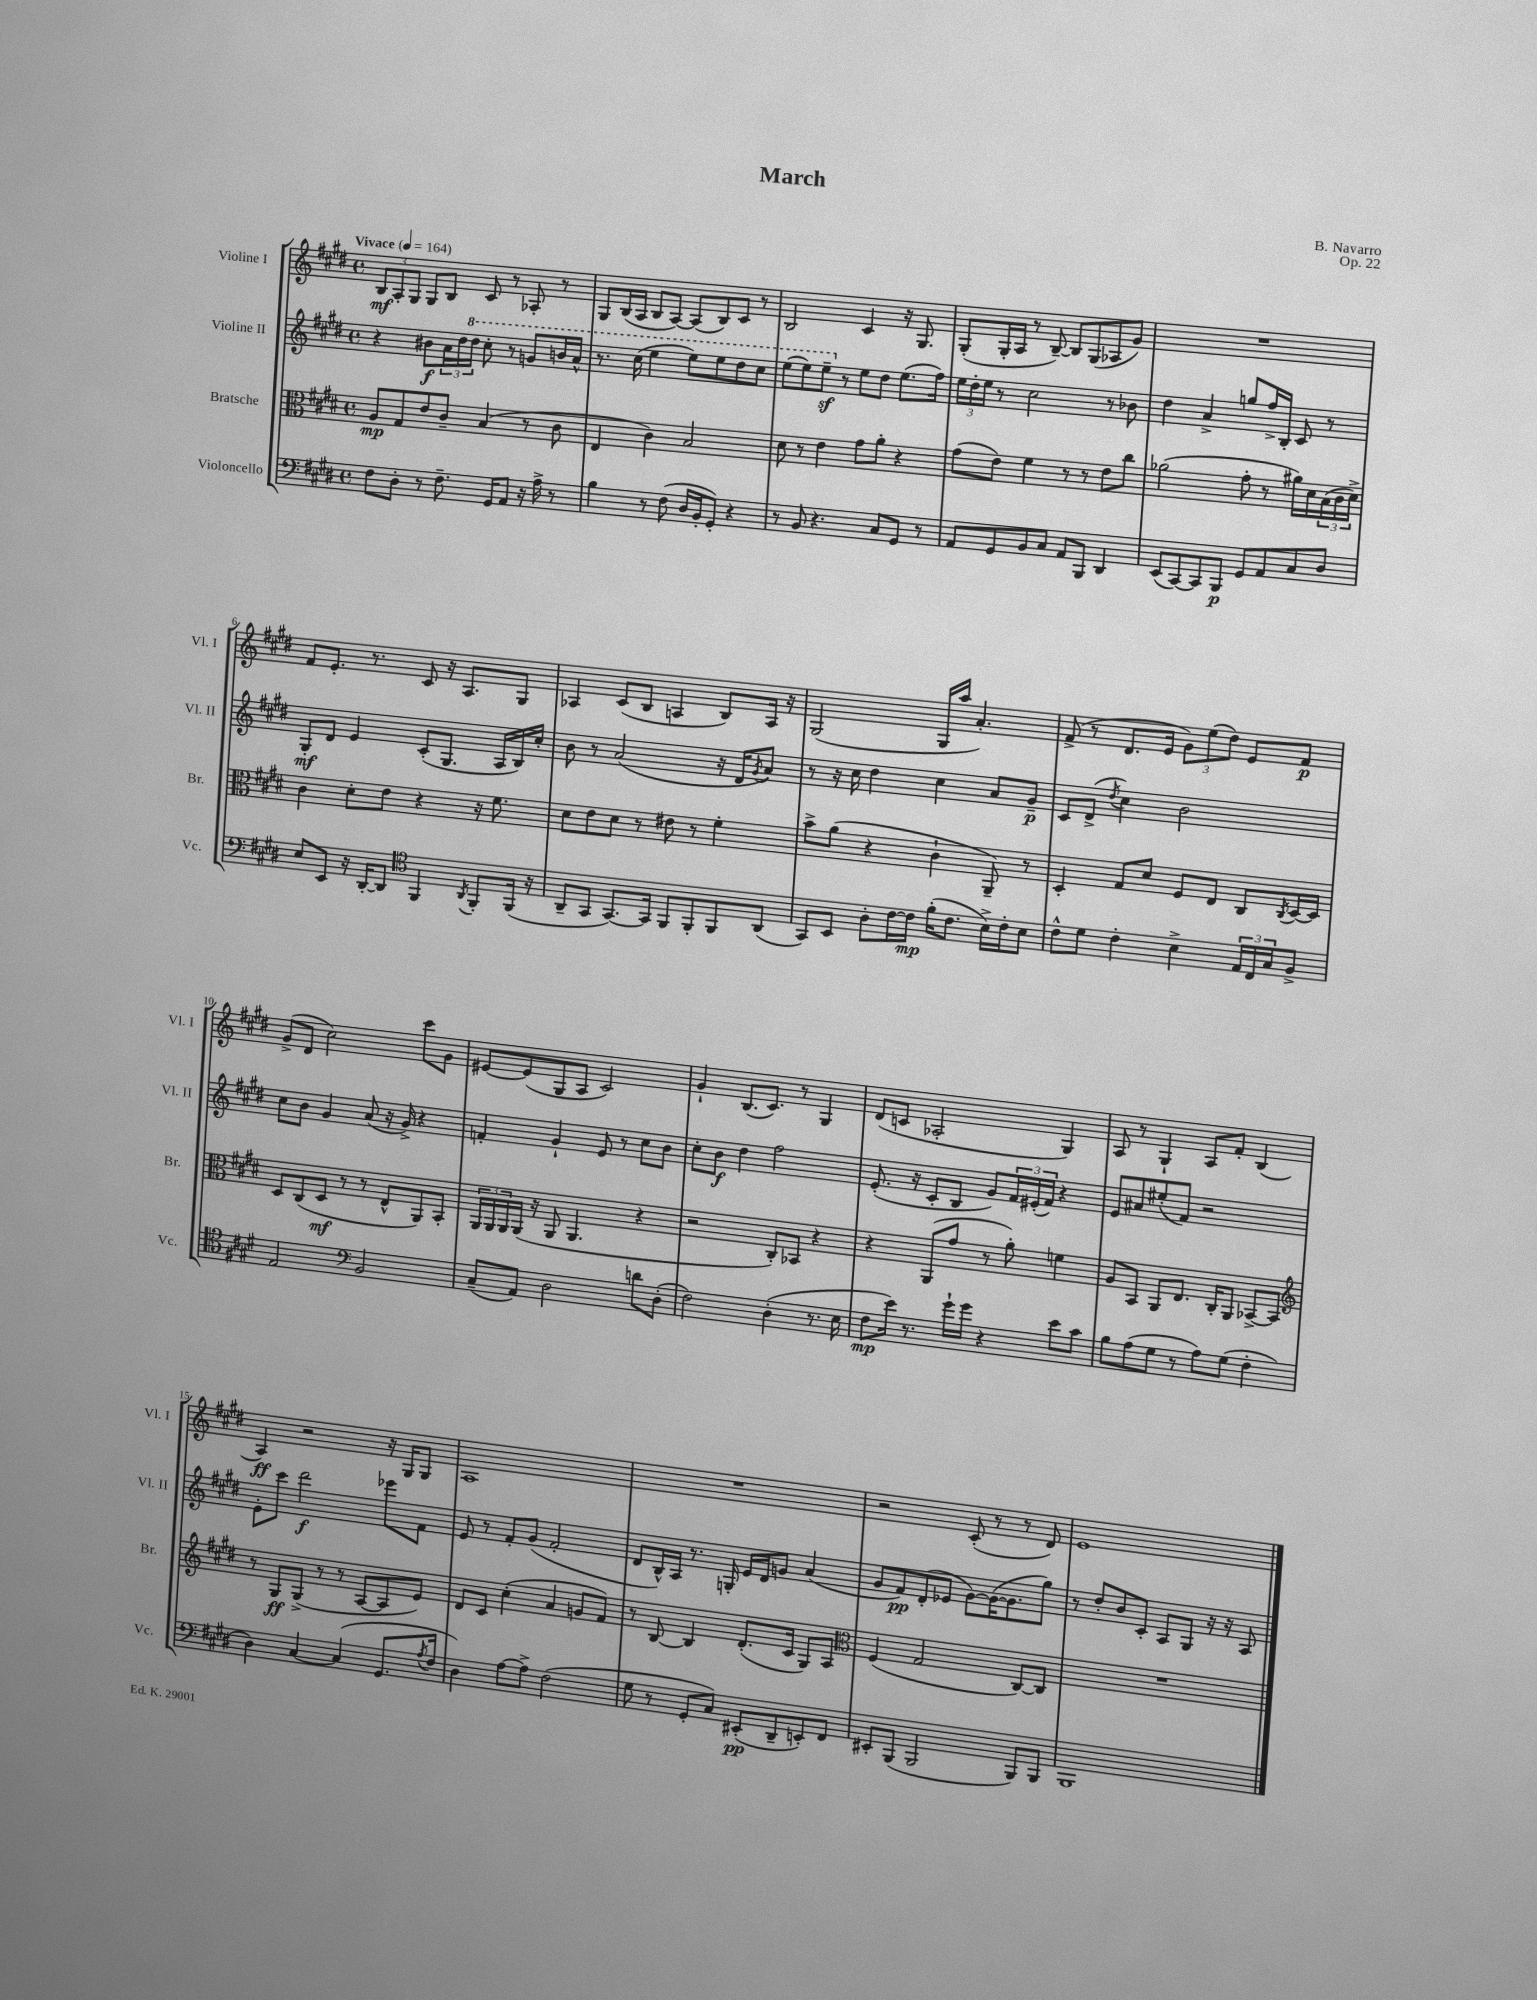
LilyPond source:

\header { title = "March" composer = "B. Navarro" opus = "Op. 22" }
<<
\new StaffGroup <<
\new Staff = "s0" \with { instrumentName = "Violine I" shortInstrumentName = "Vl. I" } {
    \clef treble \key e \major \defaultTimeSignature \time 4/4 \tempo "Vivace" 4 = 164
    \tuplet 3/2 { b8\mf a8-. gis8 } gis8 b8 cis'8 r8 aes8-. r8 |
    gis8 b16( a16 b8 a8~) a8( b8) cis'8 r8 |
    b2 cis'4 r16 gis8. |
    gis8-.( gis16-. a16 r8 b8~--) b8 gis8( aes8 gis'8) |
    R1 |
    fis'8 e'8.-. r8. cis'8 r16 a8. gis8 |
    aes4 cis'8( b8 a4 b8) a16 r16 |
    gis2( gis16 a''16 a'4.-.) |
    fis'8->( r8 dis'8. e'16 \tuplet 3/2 { gis'8) e''8( dis''8) } e'8 fis'8\p |
    gis'8->( dis'8 cis''2) cis'''8 gis'8 |
    eis'8~ eis'8( gis8 a8 cis'2) |
    gis'4-! b8.( cis'8.) r8 gis4 |
    dis'8( c'8 aes2-. gis4) |
    a8 r8 gis4-! a8 fis'8-. b4( |
    a4\ff) r2 r16 gis16 gis8 |
    a1 |
    R1 |
    r2 cis'8-.( r8 r8 dis'8) |
    e'1 \bar "|." |
}
\new Staff = "s1" \with { instrumentName = "Violine II" shortInstrumentName = "Vl. II" } {
    \clef treble \key e \major \defaultTimeSignature \time 4/4
    r4 bis'8\f \tuplet 3/2 { a'16 dis''16 \ottava #1 dis'''16 } cis'''8-. r8 g''8 b''!16 a''16-^ |
    r8. cis'''16( e'''4 e'''8) e'''8 dis'''8 cis'''8 |
    e'''8( e'''8) e'''8--\sf \ottava #0 r8 e''8 dis''8 e''8.( fis''16) |
    \tuplet 3/2 { e''16 dis''16-. e''16 } r8 cis''2 r8 bes'8 |
    dis''4 a'4-> g''8 fis''16-> b16-. cis'8 r8 |
    gis8-.\mf dis'8 e'4 cis'8-.( gis8. a16 b16) cis''16-. |
    b'8 r8 a'2( r16 dis'16 \acciaccatura { gis'8 } a'8) |
    r8 r16 cis''16 dis''4 cis''4 a'8 gis'8--\p |
    cis'8 dis'8->( \acciaccatura { dis''8 } cis''4) b'2 |
    cis''8 b'8 gis'4 a'8( r16 gis'16->) r4 |
    f'4-. gis'4-! e'8 r8 cis''8 b'8 |
    cis''8-. b'8\f dis''4 fis''2 |
    e'8.-.( r16 cis'8-. b8 gis'8) \tuplet 3/2 { fis'16 eis'16-.( fis'16) } r4 |
    e'8 ais'8 eis''8-.( fis'8) r2 |
    e'8-. cis'''8 dis'''2\f ees'''8 fis'8 |
    e'8 r8 fis'8-. gis'8( fis'2-. |
    dis'8 b16-^) a16 r8. g16-. e'16 dis'16 g'8 a'4( |
    gis'8 fis'8\pp) dis'8-.( ees'8 gis'8~) gis'16~( gis'8. gis''8) |
    r8 dis''8-. b'8 cis'8-. a8 gis8 r16 r16 a8 \bar "|." |
}
\new Staff = "s2" \with { instrumentName = "Bratsche" shortInstrumentName = "Br." } {
    \clef alto \key e \major \defaultTimeSignature \time 4/4
    a8\mp gis8 e'8 cis'8-- b4( r8 cis'8 |
    e4 cis'4) b2 |
    dis'8 r8 e'4 gis'8 a'8-. r4 |
    gis'8( e'8) fis'4 r8 r8 e'8 cis''8 |
    aes'2( gis'8-. r8 ais'16) dis'16 \tuplet 3/2 { b16( cis'16 dis'16->) } |
    cis'4 dis'8-. e'8 r4 r16 fis'8. |
    dis'8 e'8 dis'8 r8 eis'8 r8 fis'4-. |
    b'8-> a'8( r4 cis'4-! a,8--) r8 |
    dis4-. gis8 dis'8 fis8 e8 cis8 \acciaccatura { cis8 } dis16~ dis16 |
    dis8 cis8( dis8\mf r8 r8 e8-^ a,8) b,8-. |
    \tuplet 3/2 { a,16 a,16 a,16 } a,16( r16 a,8 a,4. r4 |
    r2 cis8-.) bes,8 r4 |
    r4 a,8( gis'8 r8 a'8-.) f'4 |
    a8 b,8 a,8 e8. cis16-. a,8 bes,8~-> bes,8 |
    \clef treble r8 gis8\ff gis8->( r8 r8 a8~ a8 e'8) |
    dis'8 cis'8 cis''4-.( a'4 g'8 fis'8) |
    r8 b8~ b4 dis'8.-.( cis'16 gis8) a8 |
    \clef alto fis4( gis2 cis8~) cis8 |
    R1 \bar "|." |
}
\new Staff = "s3" \with { instrumentName = "Violoncello" shortInstrumentName = "Vc." } {
    \clef bass \key e \major \defaultTimeSignature \time 4/4
    fis8 dis8-. r8 fis8.-- gis,16 a,8 r16 a16-> r8 |
    b4 r8 fis8( dis16 b,16-. gis,8-.) r4 |
    r8 b,8 r4. cis8 gis,8 r8 |
    a,8 gis,8 b,8 cis8 a,8 b,,8 dis,4 |
    e,8( cis,8~) cis,8 b,,8\p gis,8 a,8 cis8 dis8 |
    e8 e,8 r16 dis,16~-. dis,8 \clef tenor fis,4 \acciaccatura { a,8 } fis,8-. fis,16( r16 |
    a,8-- gis,8 gis,8.~) gis,16 fis,8 fis,8-. fis,8 a,8( |
    gis,8) b,8 a8-. cis'16~ cis'16\mp fis'16-.( cis'8. b16->) cis'16-. b8 |
    cis'8-^ dis'8 cis'4-. b4-> \tuplet 3/2 { e16 cis16 gis16 } fis8-> |
    e2 \clef bass b,2 |
    cis8--( a,8) dis2 d'8 dis8-.( |
    fis2) dis4-.( r8. e16 |
    fis8\mp e'16) r8. gis'16-! gis'16 r4 e'8 cis'8 |
    b8 a8( gis8 r8 a8) gis8( fis4-. |
    dis4) cis4~ cis4( gis,8. \acciaccatura { a8 } fis16 |
    dis4) a8~ a8-> fis2( |
    gis8 r8 gis,8-. cis8) eis,8-.\pp( dis,8-- e,8-.) fis,8 |
    eis,8-. b,,8( b,,2 b,,8) b,,8 |
    b,,1 \bar "|." |
}
>>
>>
